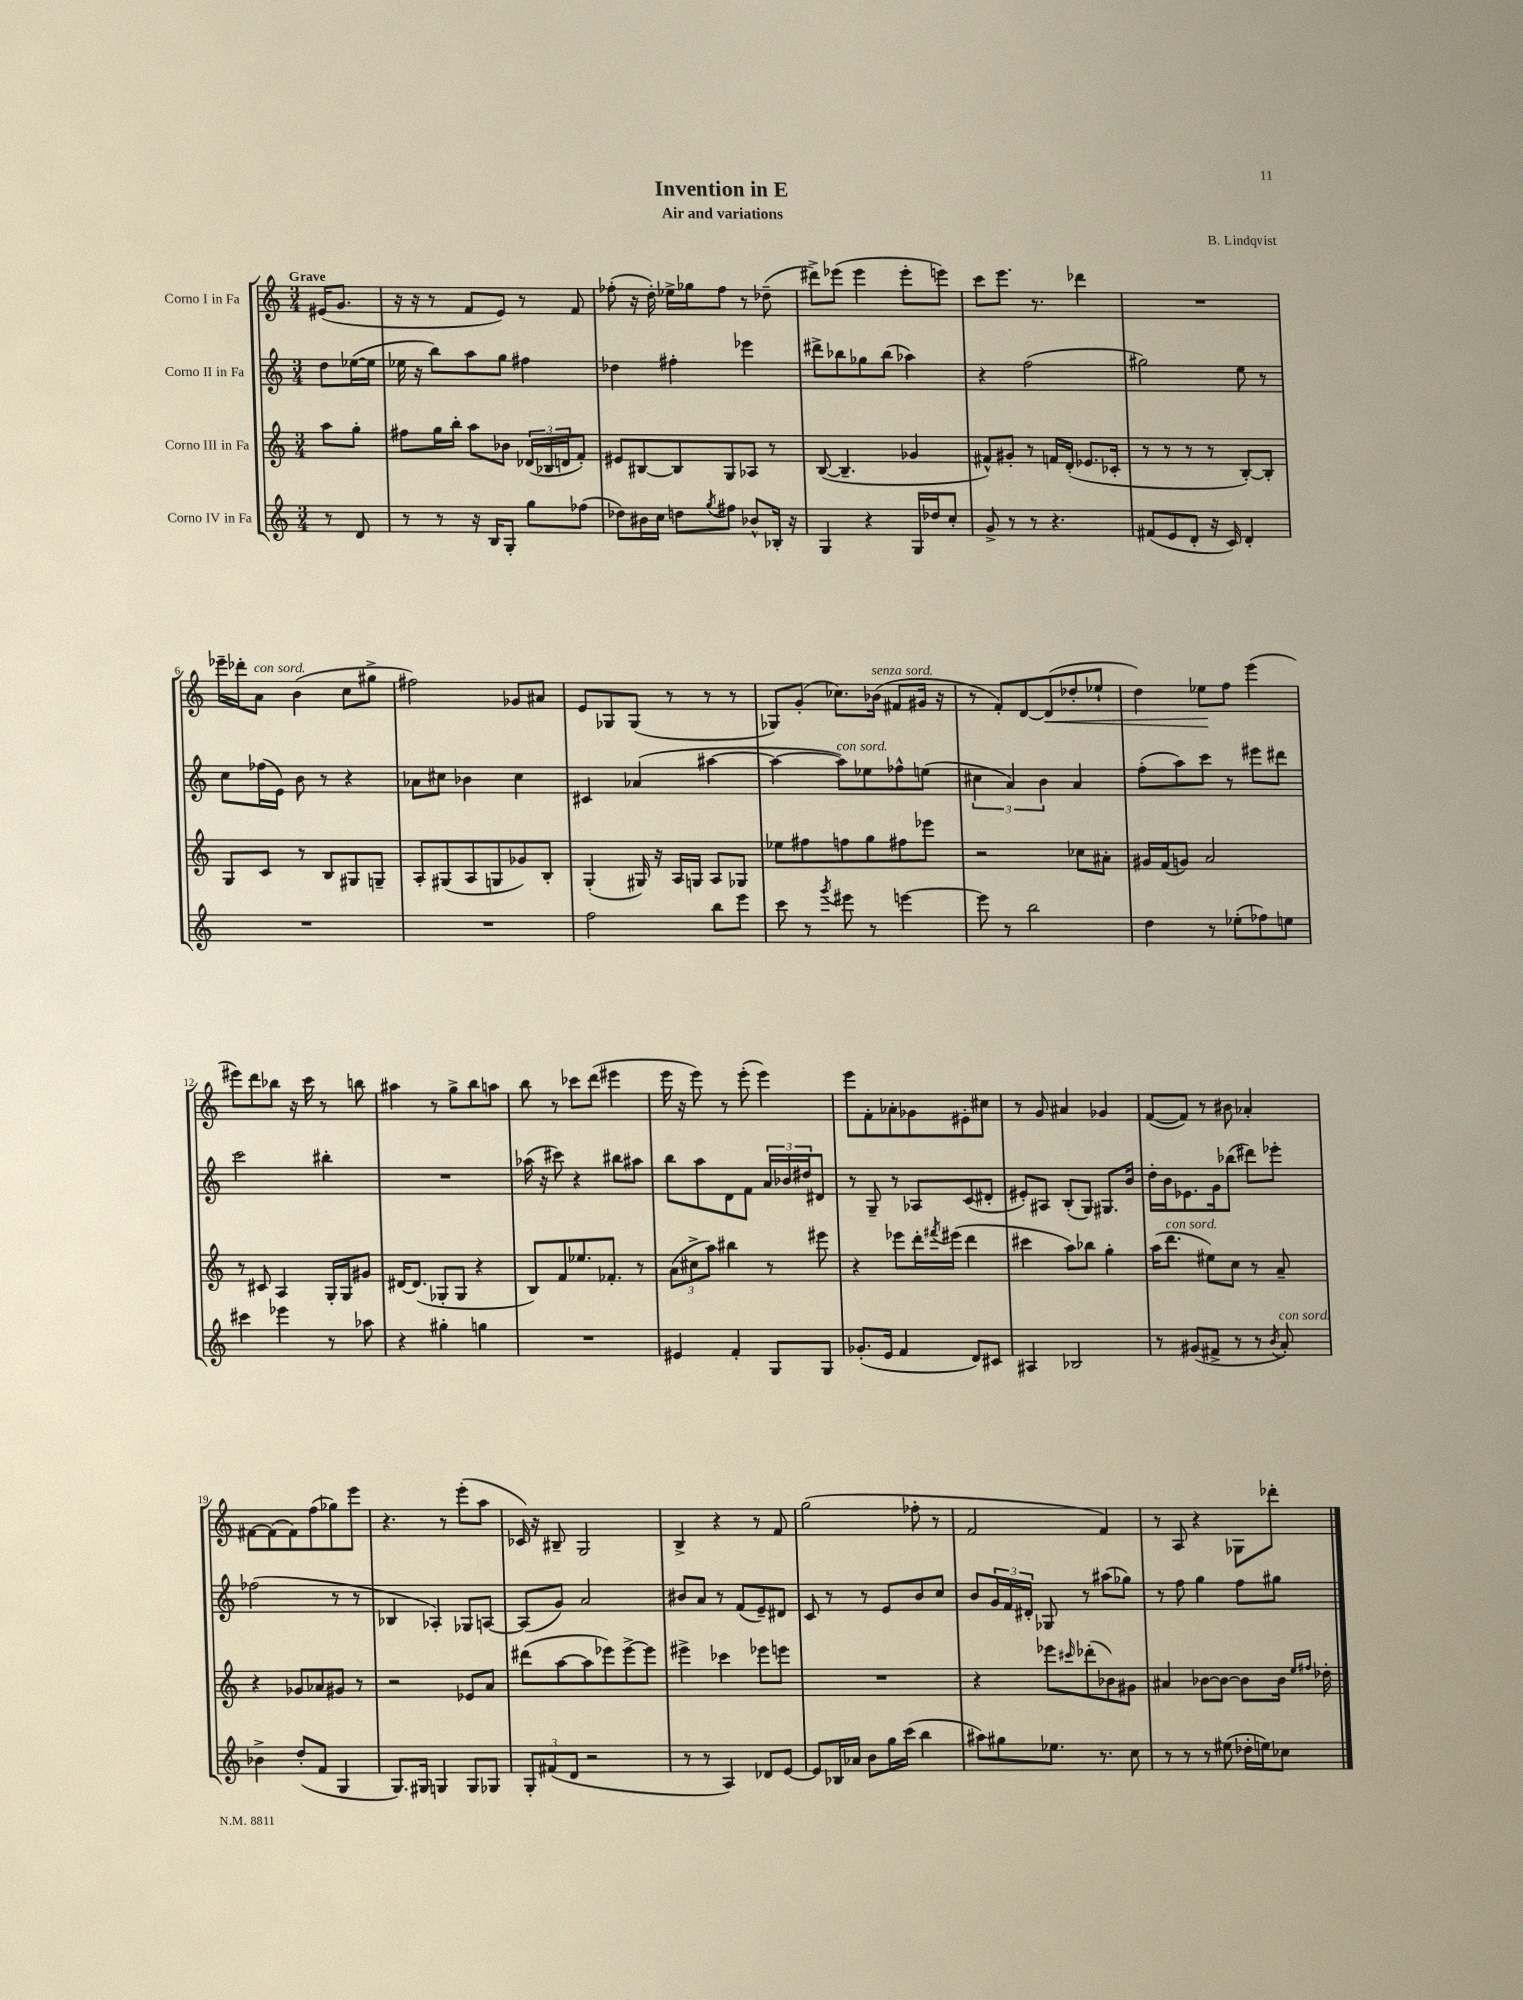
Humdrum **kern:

**kern	**kern	**kern	**kern	**dynam
*part4	*part3	*part2	*part1	*part1
*staff4	*staff3	*staff2	*staff1	*staff1
*I"Corno IV in Fa	*I"Corno III in Fa	*I"Corno II in Fa	*I"Corno I in Fa	*
*clefG2	*clefG2	*clefG2	*clefG2	*
*k[]	*k[]	*k[]	*k[]	*
*M3/4	*M3/4	*M3/4	*M3/4	*
=	=	=	=	=
!	!	!	!LO:TX:a:B:t=Grave	!
8r	8aa\L	8dd\L	(16e#X/KL	.
.	.	.	8.g/J	.
8d/	8gg'\J	([16ee-X\L	.	.
.	.	16ee-\JJ]	.	.
=1	=1	=1	=1	=1
8r	8ff#X\L	16ee-X\	16r	.
.	.	16r	16r	.
8r	16gg\L	8bb\L)	8r	.
.	16bb'\JJ	.	.	.
16r	8aa\L	8aa\	8f/L	.
16B/KL	.	.	.	.
8G'/J	8b-X\J	8gg\J	8e/J)	.
8gg\L	(24d-X/LL	4ff#X\	8r	.
.	24B-X/	.	.	.
.	24dn/J	.	.	.
(8ff-X\J	8f'/J)	.	8f/	.
=2	=2	=2	=2	=2
8dd-X\L)	8e#X/L	4dd-X\	(8ff-X'\	.
16b#X\L	[8B#X/	.	16r	.
16cc\JJ	.	.	16dd'\)	.
8ddn\L	8B#/]	4ff#X'\	16ee-X^\LL	.
.	.	.	16gg-X\J	.
8qgg/	.	.	.	.
8ff#X\J	8G/	.	8ff-\J	.
8b-X^^/L	8A-X/J	4eee-X\	8r	.
16B-X'/Jk	8r	.	(8dd-X~\	.
16r	.	.	.	.
=3	=3	=3	=3	=3
4G/	([8B/	8ddd#X^\L	8ddd#X^\L)	.
.	4.B~/]	8bb-X\	(8eee-X\J	.
4r	.	8gg-X\	4eee-\	.
.	.	(8bb-\J	.	.
16G/LL	4g-X/	4aa-X\)	8eee-'\L	.
16dd-X/J	.	.	.	.
8cc'/J	.	.	8eeen\J)	.
=4	=4	=4	=4	=4
8g^/	8f#X^^/L)	4r	8ccc\L	.
8r	8g#X'/J	.	8.eee\J	.
8r	8r	(2ff\	.	.
.	.	.	8.r	.
4.r	16fn/LL	.	.	.
.	(16d'/JJ	.	.	.
.	8.e-X/L	.	4ddd-X\	.
.	16c-X'/Jk	.	.	.
=5	=5	=5	=5	=5
(8f#X/L	8r	2gg#X\)	2.r	.
8e/	8r	.	.	.
8d'/J	8r	.	.	.
16r	8r	.	.	.
16c/)	.	.	.	.
4d'/	[8B'/L)	8ee\	.	.
.	8B'/J]	8r	.	.
!!LO:LB:g=z
=6	=6	=6	=6	=6
2.r	8G/L	8cc\L	16eee-X~\LL	.
.	.	.	16ddd-X'\J	.
!	!	!	!LO:TX:a:i:t=con sord.	!
.	8c/J	(16ff-X\L	8a\J	.
.	.	16e\JJ)	.	.
.	8r	8b\	(4b\	.
.	8B/L	8r	.	.
.	8G#X/	4r	8cc\L	.
.	8Gn~/J	.	8gg#X^\J	.
=7	=7	=7	=7	=7
2.r	8A'/L	8a-X\L	2ff#X\)	.
.	(8G#X/	8cc#X\J	.	.
.	8A/	4b-X\	.	.
.	8Gn/	.	.	.
.	8g-X/)	4cc#\	8g-X/L	.
.	8B'/J	.	8a#X/J	.
=8	=8	=8	=8	=8
2ff\	(4G'/	4c#X/	8e/L	.
.	.	.	8G-X/	.
.	16G#X/)	(4a-X/	(8G-/J	.
.	16r	.	.	.
.	16A/LL	.	8r	.
.	16Gn/JJ	.	.	.
8bb\L	8A/L	[4aa#X\	8r	.
8eee\J	8G-X/J	.	8r	.
=9	=9	=9	=9	=9
8ccc\	8ee-X\L	4aa#\_	8G-X/L)	.
8r	8ff#X\	.	(8g'/J	.
8qggg/	.	.	.	.
!	!	!LO:TX:a:i:t=con sord.	!	!
8eee#X\	8ffn\	8aa#\L])	8.cc-X\L)	.
8r	8gg\	8ee-X\	.	.
!	!	!	!LO:TX:a:i:t=senza sord.	!
.	.	.	(16b-X\Jk	.
[4eeen\	8ff#X\	8ff-X^^\	8f#X/L	.
.	8eee-X\J	(8een\J	16g#X/Jk	.
.	.	.	16r	.
=10	=10	=10	=10	=10
8eee\]	2r	6cc#X\	8r	.
8r	.	.	8f'/L)	.
.	.	6a/)	.	.
2bb\	.	.	[8d/	.
.	.	6b\	.	.
!	!	!	!	!LO:HP:b
.	.	.	(8d/]	<
.	8cc-X\L	4a/	8dd-X'/	.
.	8a#X'\J	.	8ee-X`/J	.
=11	=11	=11	=11	=11
4dd\	16g#X/LL	(8ff'\L	4dd\)	.
.	(16f/J	.	.	.
.	8gn/J)	8aa\)	.	.
8r	2a/	8ccc\J	8ee-X\L	.
(8ee-X'\L	.	8r	8ff\J	[
8ff-X\)	.	8eee#X\L	(4eee\	.
8een\J	.	8ddd#X\J	.	.
!!LO:LB:g=z
=12	=12	=12	=12	=12
4ccc#X\	8r	2ccc\	8eee#X\L)	.
.	8c#X/	.	8ddd\	.
4eee-X\	4A/	.	8bb-X\J	.
.	.	.	16r	.
.	.	.	16ccc\	.
8r	16G'/LL	4bb#X'\	8r	.
.	16G/J	.	.	.
8aa-X\	8g#X/J	.	8bbn\	.
=13	=13	=13	=13	=13
4r	[16d#X/KL	2.r	4aa#X\	.
.	(8.d#/J]	.	.	.
4gg#X'\	8G-X'/L	.	8r	.
.	8G-/J	.	8gg^\L	.
4ggn\	4r	.	8bb\	.
.	.	.	8aan\J	.
=14	=14	=14	=14	=14
2.r	8B/L)	(16aa-X\	8bb\	.
.	.	16r	.	.
.	8f/	8ccc#X\)	8r	.
.	8.ee-X/	4r	8ccc-X\L	.
.	.	.	(8ddd\J	.
.	8.f-X'/J	.	.	.
.	.	8bb#X\L	4eee#X\	.
.	8r	8aa#X\J	.	.
=15	=15	=15	=15	=15
4e#X/	(12a\L	8bb\L	16eee\	.
.	.	.	16r	.
.	12cc#X^\	.	.	.
.	.	8aa\	8eee\)	.
.	12aa\J)	.	.	.
4f'/	4bb#X\	8d\	8r	.
.	.	8f\J	(8eee'\	.
8G/L	8r	24a/LL	4eee\)	.
.	.	24b-X/	.	.
.	.	24dd#X/J	.	.
8G/J	8eee#X\	8d#X/J	.	.
=16	=16	=16	=16	=16
(8.g-X'/L	4r	8r	8eee\L	.
.	.	8G~/	8f'\	.
16e/Jk	.	.	.	.
4f/	8eee-X\L	8r	8a-X'\	.
.	16ddd'\L	8A-X/L	8g-X\	.
.	8qfff#X/	.	.	.
.	(16eee#X\JJ	.	.	.
8d/L)	4ddd\	(8c/	8e#X'\	.
8c#X/J	.	8d#X'/J	8cc#X\J	.
=17	=17	=17	=17	=17
4A#X/	4ccc#X\	8e#X'/L)	8r	.
.	.	8A#X/J	8g/	.
2B-X/	8aa\L)	(8B'/L	4a#X/	.
.	8bb-X\J	8G/J)	.	.
.	4gg'\	8.G#X/L	4g-X/	.
.	.	16b/Jk	.	.
=18	=18	=18	=18	=18
8r	(16aa\KL	16dd'\LL	([8f/L	.
!	!LO:TX:a:i:t=con sord.	!	!	!
.	8.ddd\J	16b\J	.	.
(8g#X/L	.	8.e-X\	8f/J])	.
8f#X^/J	8ee#X\L)	.	8r	.
.	.	16g\k	.	.
8r	8cc\J	(8bb-X\J	8b#X\	.
8r	8r	8ddd#X\L)	4a-X'/	.
8qb/	.	.	.	.
!LO:TX:a:i:t=con sord.	!	!	!	!
8a'/)	8a~/	8eee-X'\J	.	.
!!LO:LB:g=z
=19	=19	=19	=19	=19
4b-X^\	4r	(2ff-X\	[8f#X\L	.
.	.	.	(8f#\]	.
(8dd'/L	8g-X/L	.	8f#\)	.
8f/J	8a-X/	.	(8ff\	.
4G/	8g#X/J	8r	8gg-X\)	.
.	8r	8r	8eee\J	.
=20	=20	=20	=20	=20
8.G/L)	2r	4B-X/	4.r	.
16G#X/Jk	.	.	.	.
4Gn/	.	4A-X'/)	.	.
.	.	.	8r	.
8G/L	8e-X/L	8G-X/L	(8eee'\L	.
8G-X/J	8a/J	[8An/J	8aa\J	.
=21	=21	=21	=21	=21
12G'/L	(8ddd#X\L	(8A/L]	16c-X/)	.
.	.	.	16r	.
(12f#X/	.	.	.	.
.	[8aa\	8g/J)	8B#X~/	.
12d/J	.	.	.	.
2r	8aa\]	2a/	2G/	.
.	8eee-X\)	.	.	.
.	[8eee-^\	.	.	.
.	8eee-\J]	.	.	.
=22	=22	=22	=22	=22
8r	4eee#X^\	8b#X/L	4B^/	.
8r	.	8a/J	.	.
4A/)	4ccc-X\	8r	4r	.
.	.	(8f/L	.	.
8d-X/L	8eee-X\L	8e~/)	8r	.
[8e/J	8eeen\J	8d#X/J	8f/	.
=23	=23	=23	=23	=23
8e/L]	2.r	8c/	(2gg\	.
16B-X/L	.	8r	.	.
16a-X/JJ	.	.	.	.
8b\L	.	8r	.	.
16gg\L	.	8e/L	.	.
(16ccc\JJ	.	.	.	.
4bb\	.	8b/	8ff-X'\	.
.	.	8cc/J	8r	.
=24	=24	=24	=24	=24
8aa#X\L)	4r	8b/L	2f/	.
8gg#X\	.	24g/L	.	.
.	.	24f/	.	.
.	.	24d#X'/JJ	.	.
8.ee-X\J	8eee-X\L	8G-X/	.	.
.	16qqccc#X/	.	.	.
.	(8ddd-X'\	8r	.	.
8.r	.	.	.	.
.	8b-X\)	(8aa#X\L	4f/)	.
8cc\	8g#X\J	8gg-X\J)	.	.
=25	=25	=25	=25	=25
8r	4a#X/	8r	8r	.
8r	.	8ff\	8A/	.
8r	[8b-X\L	4gg\	4r	.
(8ee#X\	8b-\J_	.	.	.
16dd-X'\LL	8b-\L]	8ff\L	8G-X\L	.
16een\J)	.	.	.	.
8cc-X\J	16b-\Jk	8gg#X\J	8ddd-X'\J	.
.	16qqee/LL	.	.	.
.	16qqff#X/JJ	.	.	.
.	16dd-X'\	.	.	.
==	==	==	==	==
*-	*-	*-	*-	*-
